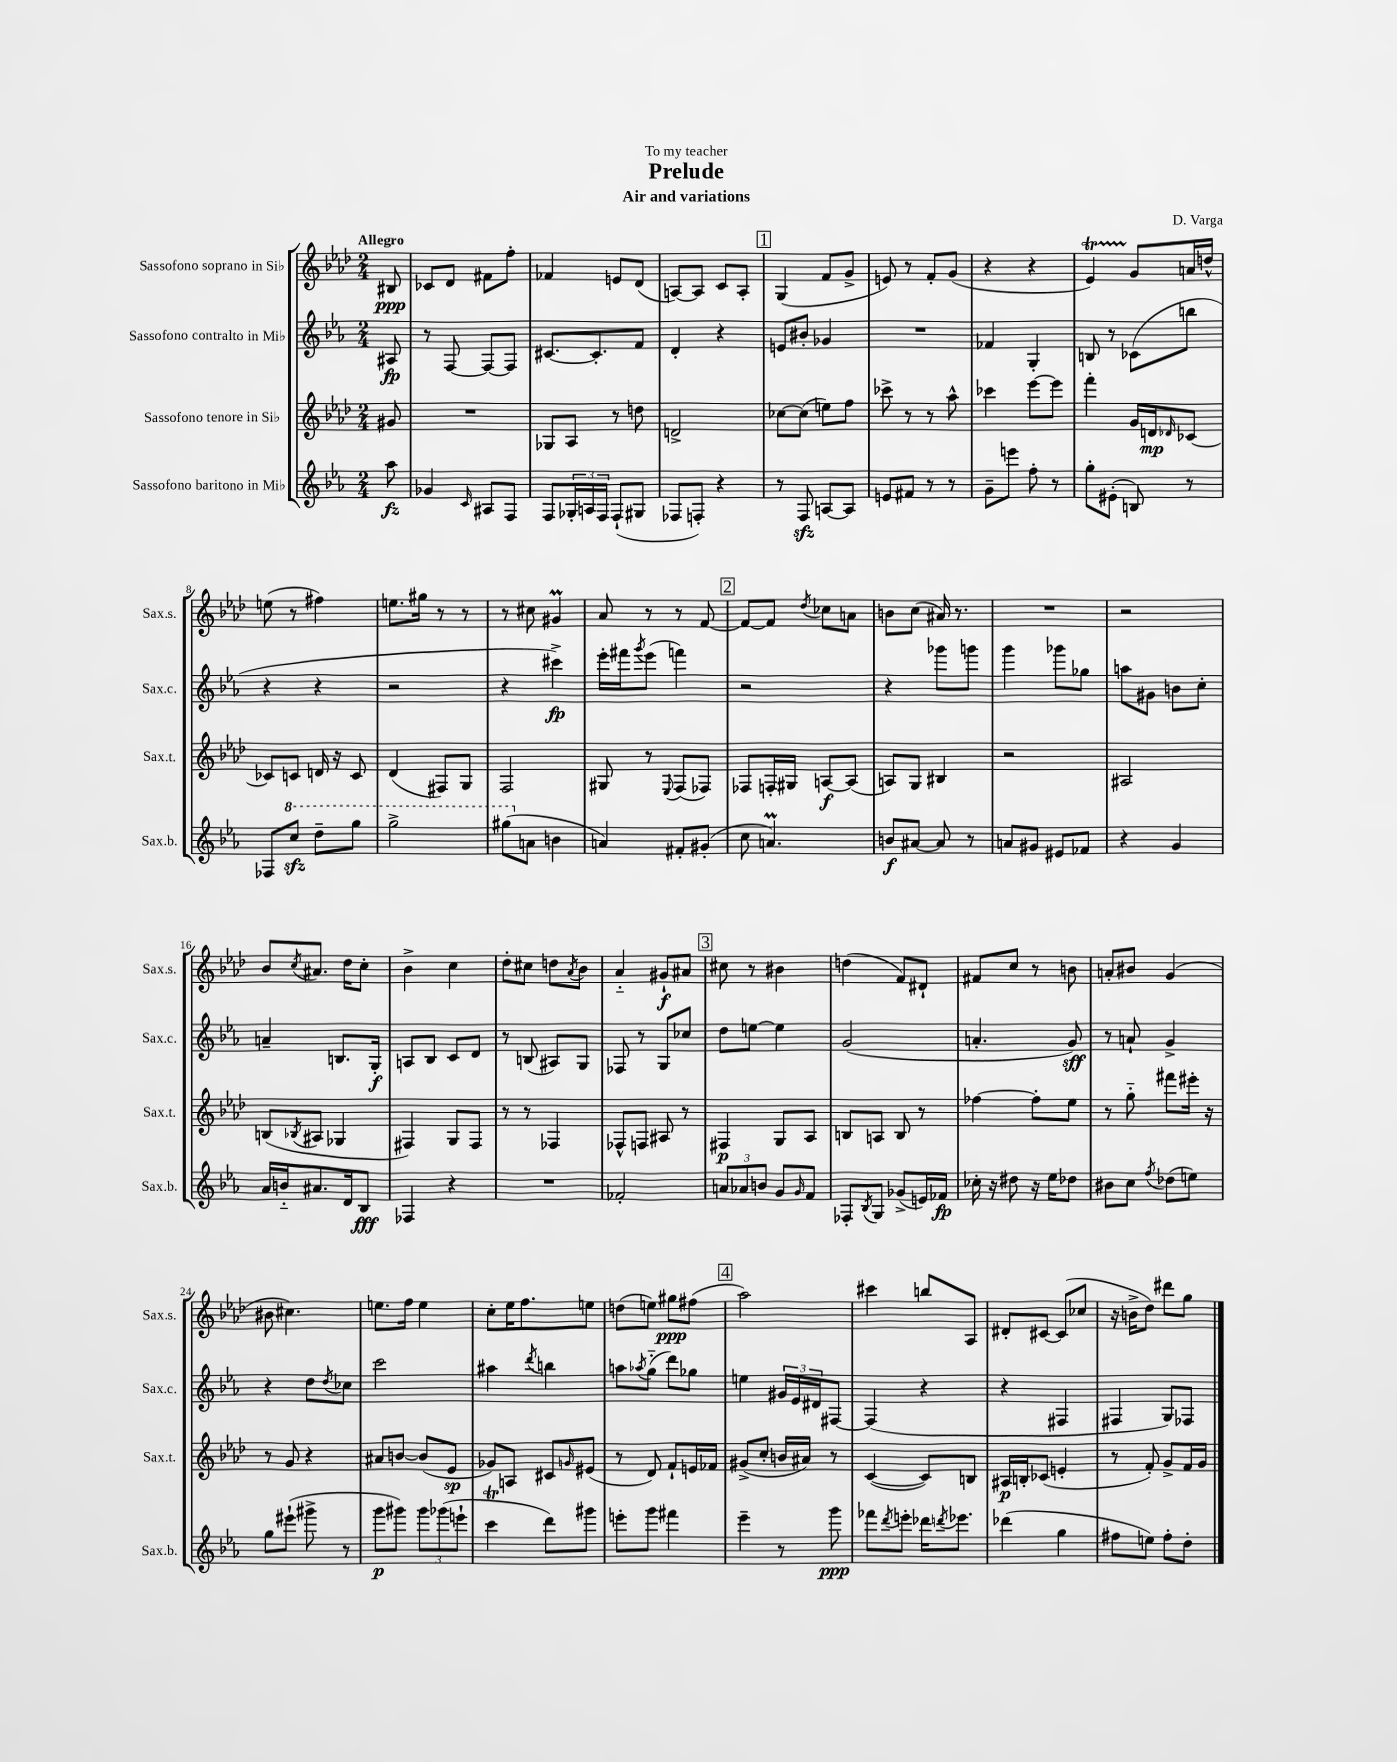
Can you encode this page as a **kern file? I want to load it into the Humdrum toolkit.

**kern	**kern	**kern	**kern
*staff4	*staff3	*staff2	*staff1
*clefG2	*clefG2	*clefG2	*clefG2
*k[b-e-a-]	*k[b-e-a-d-]	*k[b-e-a-]	*k[b-e-a-d-]
*M2/4	*M2/4	*M2/4	*M2/4
8aa-	8g#	8A#	8B#
=	=	=	=
4g-	2r	8r	8c-
.	.	[8F	8d-
16qqc	.	.	.
8A#	.	8F_	8f#
8F	.	8F]	8ff'
=	=	=	=
8F	8G-	[8.c#	4f-
24G-'	8A-	.	.
24A	.	.	.
.	.	8.c#']	.
24F	.	.	.
(8F`	8r	.	8e
8G#	8dd	8f	(8d-
=	=	=	=
8F-	2d^	4d'	[8A)
8F')	.	.	8A]
4r	.	4r	8c
.	.	.	8A'
=	=	=	=
8r	[8cc-	8e	(4G
8F	(8cc-]	8b#'	.
[8A	8ee)	4g-	8f
8A]	8ff	.	8g^
=	=	=	=
8e	8ccc-^	2r	8e)
8f#	8r	.	8r
8r	8r	.	8f'
8r	8aa-^^	.	(8g
=	=	=	=
8g~	4ccc-	4f-	4r
8eee	.	.	.
8ff'	[8eee-	4G'	4r
8r	8eee-]	.	.
=	=	=	=
8gg'	4fff'	8B	4e-)
(8e#'	.	8r	.
8B)	16g	(8c-	8g
.	16d	.	.
.	16qqd-	.	.
8r	[8c-	8bb	16a
.	.	.	16dd^^
=	=	=	=
8F-	8c-]	4r	(8ee
8ccc	8c	.	8r
8ddd~	16d	4r	4ff#)
.	16r	.	.
8ggg	8c	.	.
=	=	=	=
2ggg^	(4d-	2r	8.ee
.	.	.	16gg#
.	8F#)	.	8r
.	8G	.	8r
=	=	=	=
(8ggg#	2F	4r	8r
8a	.	.	8cc#
4b	.	4ccc#^)	4g#
=	=	=	=
4a)	8G#	16eee-'	8a-
.	.	16fff#	.
.	.	8qggg	.
.	8r	(8eee-	8r
.	8qqE-	.	.
8f#'	(8F	4fff)	8r
(8g#'	8F-)	.	[8f
=	=	=	=
8cc	8F-	2r	8f_
4.a)	16F'	.	8f]
.	16G#	.	.
.	.	.	8qdd-
.	[8A	.	8cc-
.	(8A]	.	8a
=	=	=	=
8b	8A)	4r	8b
[8a#	8G	.	(8cc
8a#]	4B#	8ggg-	16a#)
.	.	.	8.r
8r	.	8ggg	.
=	=	=	=
8a	2r	4ggg	2r
8g#	.	.	.
8e#	.	8ggg-	.
8f-	.	8gg-	.
=	=	=	=
4r	2A#	8aa	2r
.	.	8g#	.
4g	.	8b	.
.	.	8cc'	.
=	=	=	=
16a-	(8B	4a~	8b-
16b'~	.	.	.
.	8qB-	.	8qcc
8.a#	8A#	.	8.a#
.	4G-	8.B	.
16d	.	.	16dd-
8B-	.	.	8cc'
.	.	16G'	.
=	=	=	=
4F-	4F#)	8A	4b-^
.	.	8B-	.
4r	8G	8c	4cc
.	8F#	8d	.
=	=	=	=
2r	8r	8r	8dd-'
.	8r	(8B	8cc#
.	4F-	8A#)	8dd
.	.	.	8qa-
.	.	8G	8b-
=	=	=	=
2f-'	8F-^^	8F-	4a-'~
.	8F	8r	.
.	8A#	8G	8g#`
.	8r	8cc-	8a#
=	=	=	=
12a	4F#	8dd	8cc#
12a-	.	.	.
.	.	[8ee	8r
12b	.	.	.
8g	8G	4ee]	4b#
16qqg	.	.	.
8f	8A-	.	.
=	=	=	=
8F-'	8B	(2g	(4dd
8qB-	.	.	.
8G	8A	.	.
(8g-^	8B	.	8f)
16e)	8r	.	8d#`
16f-	.	.	.
=	=	=	=
16cc-'	[4ff-	4.a'	8f#
16r	.	.	.
8dd#	.	.	8cc
16r	8ff-']	.	8r
16ee-	.	.	.
8dd-	8ee-	8g)	8b
=	=	=	=
8b#	8r	8r	8a'
8cc	8gg'~	8a`	8b#
8qff	.	.	.
(8dd-	8fff#	4g^	(4g
8ee)	16eee#'	.	.
.	16r	.	.
=	=	=	=
8gg	8r	4r	8b#
(8eee#`	8g	.	4.cc#)
8ggg#^	4r	8dd	.
.	.	8qdd	.
8r	.	8cc-	.
=	=	=	=
8ggg	8a#	2ccc	8.ee
8ggg#)	[8b	.	.
.	.	.	16ff
12ggg#	(8b]	.	4ee
(12ggg-	.	.	.
.	8e-	.	.
12eee`	.	.	.
=	=	=	=
4ccc	8g-)	4aa#	8cc'
.	8A	.	16ee-
.	.	.	8.ff
.	.	8qddd	.
8ddd)	8c#	4bb	.
.	16qqg	.	.
8ggg#	(8e#	.	8ee
=	=	=	=
8eee'	8r	8aa	(8dd
.	.	8qaa-	.
8ggg	8d-)	(8gg'~	8ee)
4fff#	8f`	8ddd)	8gg#
.	16e	8gg-	(8ff#
.	16f-	.	.
=	=	=	=
4eee-~	(8g#^	4ee	2aa-)
.	8cc'	.	.
8r	16b	24g#	.
.	.	24e-	.
.	16a#)	.	.
.	.	24d#	.
8ggg	8r	[8F#	.
=	=	=	=
8fff-	([4c	(4F#]	4ccc#
8qddd	.	.	.
8eee'	.	.	.
16ddd-	8c])	4r	8bb
8qddd	.	.	.
8.eee-	.	.	.
.	8B	.	8A-
=	=	=	=
(4ddd-	16A#	4r	8d#'
.	16B'	.	.
.	(8c-	.	[8c#
4gg	4e'	4F#	(8c#]
.	.	.	8cc-
=	=	=	=
8ff#	8r	4F#	16r
.	.	.	16b^
8ee)	8f')	.	8dd-)
8ff#'	8g^	8G)	8ddd#
8dd'	16f	8F-	8gg
.	16g	.	.
==	==	==	==
*-	*-	*-	*-
